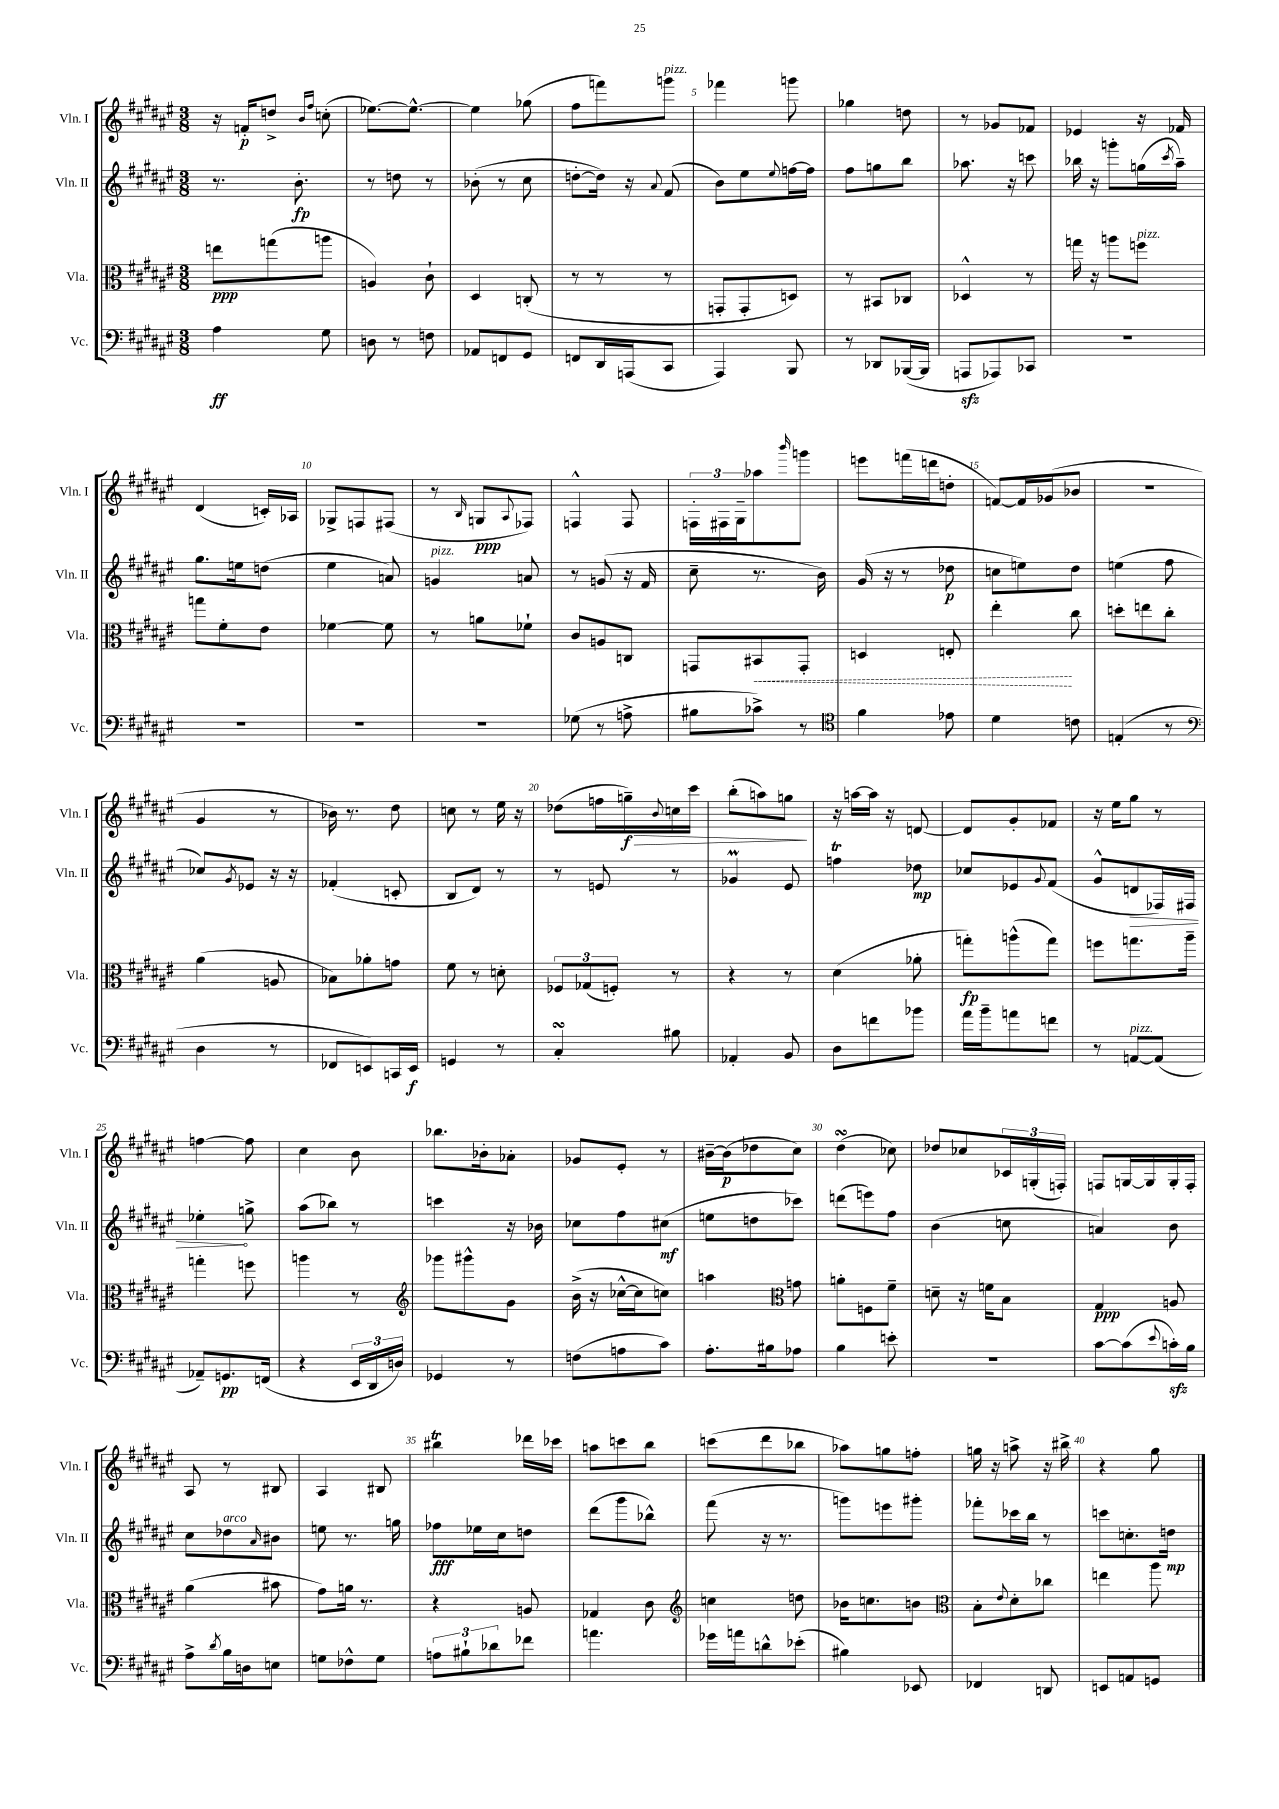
<<
\new StaffGroup <<
\new Staff = "s0" \with { instrumentName = "Vln. I" shortInstrumentName = "Vln. I" } {
    \clef treble \key fis \major \numericTimeSignature \time 3/8
    r16 f'16-.\p d''8-> \grace { b'16 fis''16 } c''8-.( |
    ees''8.~) ees''8.~-^ |
    ees''4 ges''8( |
    fis''8 f'''8) g'''8^\markup { \italic "pizz." } |
    fes'''4 g'''8 |
    ges''4 d''8 |
    r8 ges'8 fes'8 |
    ees'4 r16 fes'16 |
    dis'4( c'16-.) aes16 |
    ges8-> f8 fis8( |
    r8 \grace { b16 } g8\ppp \appoggiatura { ais8 } fes8) |
    f4-^ f8 |
    \tuplet 3/2 { f16-. fis16 gis16-- } aes''8 \grace { b'''16 } g'''8 |
    e'''8 f'''16( d'''16 d''8-. |
    f'8~) f'16 ges'16( bes'8 |
    R4. |
    gis'4 r8 |
    bes'16) r8. dis''8 |
    c''8 r8 eis''16 r16 |
    des''8( f''16 g''16--\f\>) \appoggiatura { b'8 } c''16 cis'''16 |
    b''8-.( a''8) g''8\! |
    r16 a''16~ a''16 r16 d'8~ |
    d'8 gis'8-. fes'8 |
    r16 eis''16 gis''8 r8 |
    f''4~ f''8 |
    cis''4 b'8 |
    bes''8. bes'16-. aes'8-. |
    ges'8 eis'8-. r8 |
    bis'16~-- bis'16\p( des''8 cis''8) |
    dis''4\turn( ces''8) |
    des''8 ces''8 \tuplet 3/2 { ces'16 g16-.( f16-.) } |
    f8 g16~ g16 g16-. f16-. |
    ais8 r8 bis8 |
    ais4 bis8 |
    bis''4\trill des'''16 ces'''16 |
    a''8 c'''8 b''8 |
    c'''8( dis'''8 bes''8 |
    aes''8) g''8 f''8-. |
    g''16 r16 a''8-> r16 bis''16-> |
    r4 gis''8 \bar "|." |
}
\new Staff = "s1" \with { instrumentName = "Vln. II" shortInstrumentName = "Vln. II" } {
    \clef treble \key fis \major \numericTimeSignature \time 3/8
    r8. b'8.-.\fp |
    r8 d''8 r8 |
    bes'8-.( r8 cis''8 |
    d''8~-. d''16) r16 \appoggiatura { ais'8 } fis'8( |
    b'8) eis''8 \appoggiatura { eis''8 } f''16~ f''16 |
    fis''8 g''8 b''8 |
    aes''8. r16 c'''8 |
    bes''16 r16 g'''8-. g''16( \acciaccatura { cis'''8 } ais''16--) |
    gis''8. e''16 d''8( |
    eis''4 a'8) |
    g'4^\markup { \italic "pizz." } a'8 |
    r8 g'8( r16 fis'16 |
    cis''8-- r8. b'16) |
    gis'16( r16 r8 des''8\p |
    c''8 e''8) dis''8 |
    e''4( fis''8 |
    ces''8) \acciaccatura { gis'8 } ees'8 r16 r16 |
    fes'4-.( c'8-. |
    b8 dis'8) r8 |
    r8 e'8 r8 |
    ges'4\prall eis'8 |
    f''4\trill des''8\mp |
    ces''8 ees'8 \appoggiatura { gis'8 } fis'8( |
    gis'8-^ \once \override Hairpin.circled-tip = ##t d'8\> fes16) fis16 |
    ees''4-.\! g''8-> |
    ais''8( bes''8) r8 |
    c'''4 r16 bes'16 |
    ces''8 fis''8 cis''8\mf( |
    e''8 d''8 ces'''8) |
    d'''8( e'''8) fis''8 |
    b'4( c''8 |
    a'4) b'8 |
    cis''8 des''8^\markup { \italic "arco" } \grace { ais'16 } bis'8 |
    e''8 r8. g''16 |
    fes''8\fff ees''16 cis''16 d''8 |
    dis'''8( gis'''8 bes''8-^) |
    fis'''8( r16 r8. |
    g'''8) e'''8 gis'''8-. |
    fes'''8-. ces'''16 b''16 r8 |
    c'''8 c''8.-. d''16\mp \bar "|." |
}
\new Staff = "s2" \with { instrumentName = "Vla." shortInstrumentName = "Vla." } {
    \clef alto \key fis \major \numericTimeSignature \time 3/8
    e''8\ppp g''8( a''8 |
    a4) cis'8-! |
    dis4 c8-.( |
    r8 r8 r8 |
    g,8-. g,8-. d8) |
    r8 bis,8 ces8 |
    des4-^ r8 |
    g''16 r16 a''8 f''8^\markup { \italic "pizz." } |
    g''8 fis'8-. eis'8 |
    fes'4~ fes'8 |
    r8 a'8 fes'8-! |
    cis'8 a8 c8 |
    g,8 \once \override Hairpin.style = #'dashed-line bis,8\< g,8-. |
    d4 e8-. |
    eis''4-.\! cis''8 |
    d''8-. e''8 cis''8-. |
    ais'4( a8 |
    bes8) aes'8-. g'8 |
    fis'8 r8 d'8-. |
    \tuplet 3/2 { fes8 ges8( f8-.) } r8 |
    r4 r8 |
    dis'4( aes'8-. |
    g''8-.\fp) a''8-^( g''8) |
    f''8 g''8. ais''16-- |
    g''4-. f''8 |
    a''4 r8 |
    \clef treble ges'''8 gis'''8-^ gis'8 |
    b'16->( r16 ces''16~-^ ces''16 c''8) |
    a''4 \clef alto g'8 |
    a'8-. f8 fis'8-- |
    d'8-- r16 f'16 b8 |
    gis4\ppp a8 |
    ais'4( bis'8 |
    gis'8) a'16 r8. |
    r4 a8 |
    ges4 cis'8 |
    \clef treble c''4 d''8 |
    bes'16 c''8. b'8 |
    \clef alto b8-. \appoggiatura { eis'8 } dis'8-. ces''8 |
    e''4 ais''8 \bar "|." |
}
\new Staff = "s3" \with { instrumentName = "Vc." shortInstrumentName = "Vc." } {
    \clef bass \key fis \major \numericTimeSignature \time 3/8
    ais4\ff gis8 |
    d8 r8 f8 |
    aes,8 f,8 gis,8 |
    f,8 dis,16 a,,16( cis,8 |
    ais,,4) b,,8 |
    r8 des,8 bes,,16~( bes,,16 |
    a,,8\sfz aes,,8) ces,8 |
    R4. |
    R4. |
    R4. |
    R4. |
    ges8( r8 a8-> |
    bis8 ces'8->) r8 |
    \clef tenor fis'4 ees'8 |
    dis'4 c'8 |
    e4-.( r8 |
    \clef bass dis4 r8 |
    fes,8 e,8) c,16 e,16\f |
    g,4 r8 |
    cis4-.\turn bis8 |
    aes,4-. b,8 |
    dis8 f'8 bes'8 |
    ais'16 b'16-- a'8 f'8 |
    r8 a,8~^\markup { \italic "pizz." } a,8( |
    aes,8--) g,8.\pp f,16( |
    r4 \tuplet 3/2 { eis,16 dis,16 d16) } |
    ges,4 r8 |
    f8( a8 cis'8) |
    ais8.-. bis16 aes8 |
    b4 e'8-. |
    R4. |
    cis'8~ cis'8( \appoggiatura { eis'8 } c'16-.\sfz) b16 |
    ais8-> \acciaccatura { dis'8 } b16 d16 e8 |
    g8 fes8-^ g8 |
    \tuplet 3/2 { a8 bis8-! des'8 } fes'8 |
    a'4. |
    ges'16 a'16 d'8-^ ees'8-.( |
    bis4) ees,8 |
    fes,4 d,8 |
    e,8 a,8 g,8 \bar "|." |
}
>>
>>
\layout { \context { \Score \override BarNumber.break-visibility = ##(#f #t #t) barNumberVisibility = #(every-nth-bar-number-visible 5) } }
